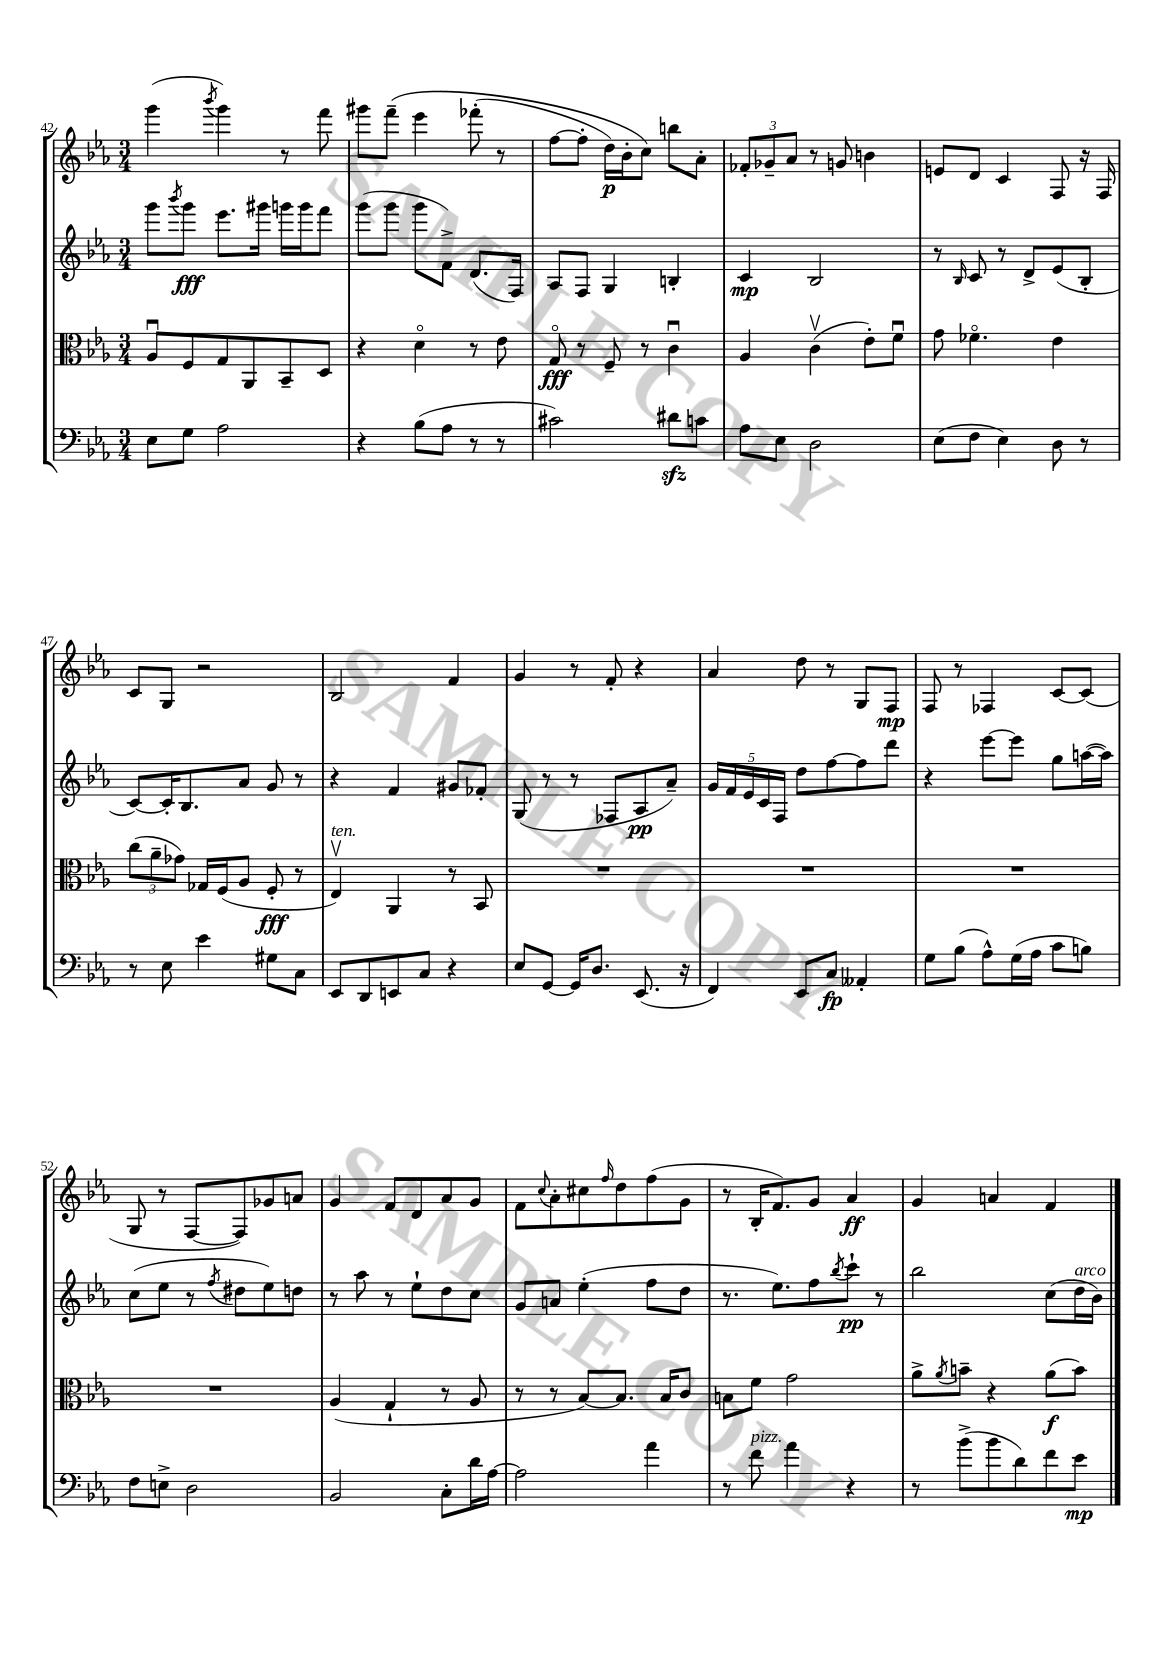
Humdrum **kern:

**kern	**kern	**kern	**kern
*staff4	*staff3	*staff2	*staff1
*clefF4	*clefC3	*clefG2	*clefG2
*k[b-e-a-]	*k[b-e-a-]	*k[b-e-a-]	*k[b-e-a-]
*M3/4	*M3/4	*M3/4	*M3/4
8E-	8A-u	8ggg	(4ggg
.	.	8qbbb-	.
8G	8F	8ggg	.
.	.	.	8qbbb-
2A-	8G	8.eee-	4ggg)
.	8AA-	.	.
.	.	16ggg#	.
.	8BB-~	16ggg	8r
.	.	16ggg	.
.	8D	8fff	8fff
=	=	=	=
4r	4r	(8ggg	8ggg#
.	.	8ggg	&(8fff~
(8B-	4do	8ggg	4eee-
8A-	.	8f^)	.
8r	8r	(8.d	(8fff-'
8r	8e-	.	8r
.	.	16F)	.
=	=	=	=
2c#)	8Go	8A-	[8ff
.	8r	8F	8ff']
.	8F~	4G	16dd)
.	.	.	16b-'
.	8r	.	8cc&)
8d#	4cu	4B'	8bb
8c	.	.	8a-'
=	=	=	=
8A-	4A-	4c	12f-'
.	.	.	12g-~
8E-	.	.	.
.	.	.	12a-
2D	(4cv	2B-	8r
.	.	.	8g
.	8e-')	.	4b
.	8fu	.	.
=	=	=	=
(8E-	8g	8r	8e
.	.	16qqB-	.
8F	4.f-o	8c	8d
4E-)	.	8r	4c
.	.	8d^	.
8D	4e-	(8e-	8F
8r	.	8B-'	16r
.	.	.	16F
=	=	=	=
8r	(12cc	[8c)	8c
.	12a-~	.	.
8E-	.	16c']	8G
.	12g-)	.	.
.	.	8.B-	.
4e-	16G-	.	2r
.	(16F	.	.
.	8A-	8a-	.
8G#	8F'	8g	.
8C	8r	8r	.
=	=	=	=
8EE-	4E-v)	4r	2B-
8DD	.	.	.
8EE	4AA-	4f	.
8C	.	.	.
4r	8r	8g#	4f
.	8BB-	8f-'	.
=	=	=	=
8E-	2.r	(8G	4g
[8GG	.	8r	.
16GG]	.	8r	8r
8.D	.	.	.
.	.	8F-	8f'
(8.EE-	.	8A-	4r
.	.	8a-~)	.
16r	.	.	.
=	=	=	=
4FF)	2.r	20g	4a-
.	.	20f	.
.	.	20e-	.
.	.	20c	.
.	.	20F	.
8EE-	.	8dd	8dd
8C	.	[8ff	8r
4AA--'	.	8ff]	8G
.	.	8ddd	8F
=	=	=	=
8G	2.r	4r	8F
(8B-	.	.	8r
8A-^^)	.	[8eee-	4F-
(16G	.	8eee-]	.
16A-	.	.	.
8c	.	8gg	[8c
8B)	.	([16aa	(8c]
.	.	16aa])	.
=	=	=	=
8F	2.r	(8cc	8G
8E^	.	8ee-	8r
2D	.	8r	[8F
.	.	8qff	.
.	.	8dd#	8F])
.	.	8ee-)	8g-
.	.	8dd	8a
=	=	=	=
2BB-	(4A-	8r	4g
.	.	8aa-	.
.	4G`	8r	8f
.	.	8ee-`	8d
8C'	8r	8dd	8a-
16d	8A-	8cc	8g
[16A-	.	.	.
=	=	=	=
2A-]	8r	8g	8f
.	.	.	8qqcc
.	8r	8a	8a-'
.	[8B-)	(4ee-'	8cc#
.	.	.	16qqff
.	8.B-]	.	8dd
4a-	.	8ff	(8ff
.	16B-	.	.
.	8c	8dd	8g
=	=	=	=
8r	8B	8.r	8r
8f	8f	.	16B-'
.	.	8.ee-)	8.f)
4a-	2g	.	.
.	.	8ff	8g
.	.	8qbb-	.
4r	.	8ccc`	4a-
.	.	8r	.
=	=	=	=
8r	8a-^	2bb-	4g
.	8qa-	.	.
(8b-^	8b~	.	.
8b-	4r	.	4a
8d)	.	.	.
8f	(8a-	(8cc	4f
8e-	8b)	16dd	.
.	.	16b-)	.
==	==	==	==
*-	*-	*-	*-
